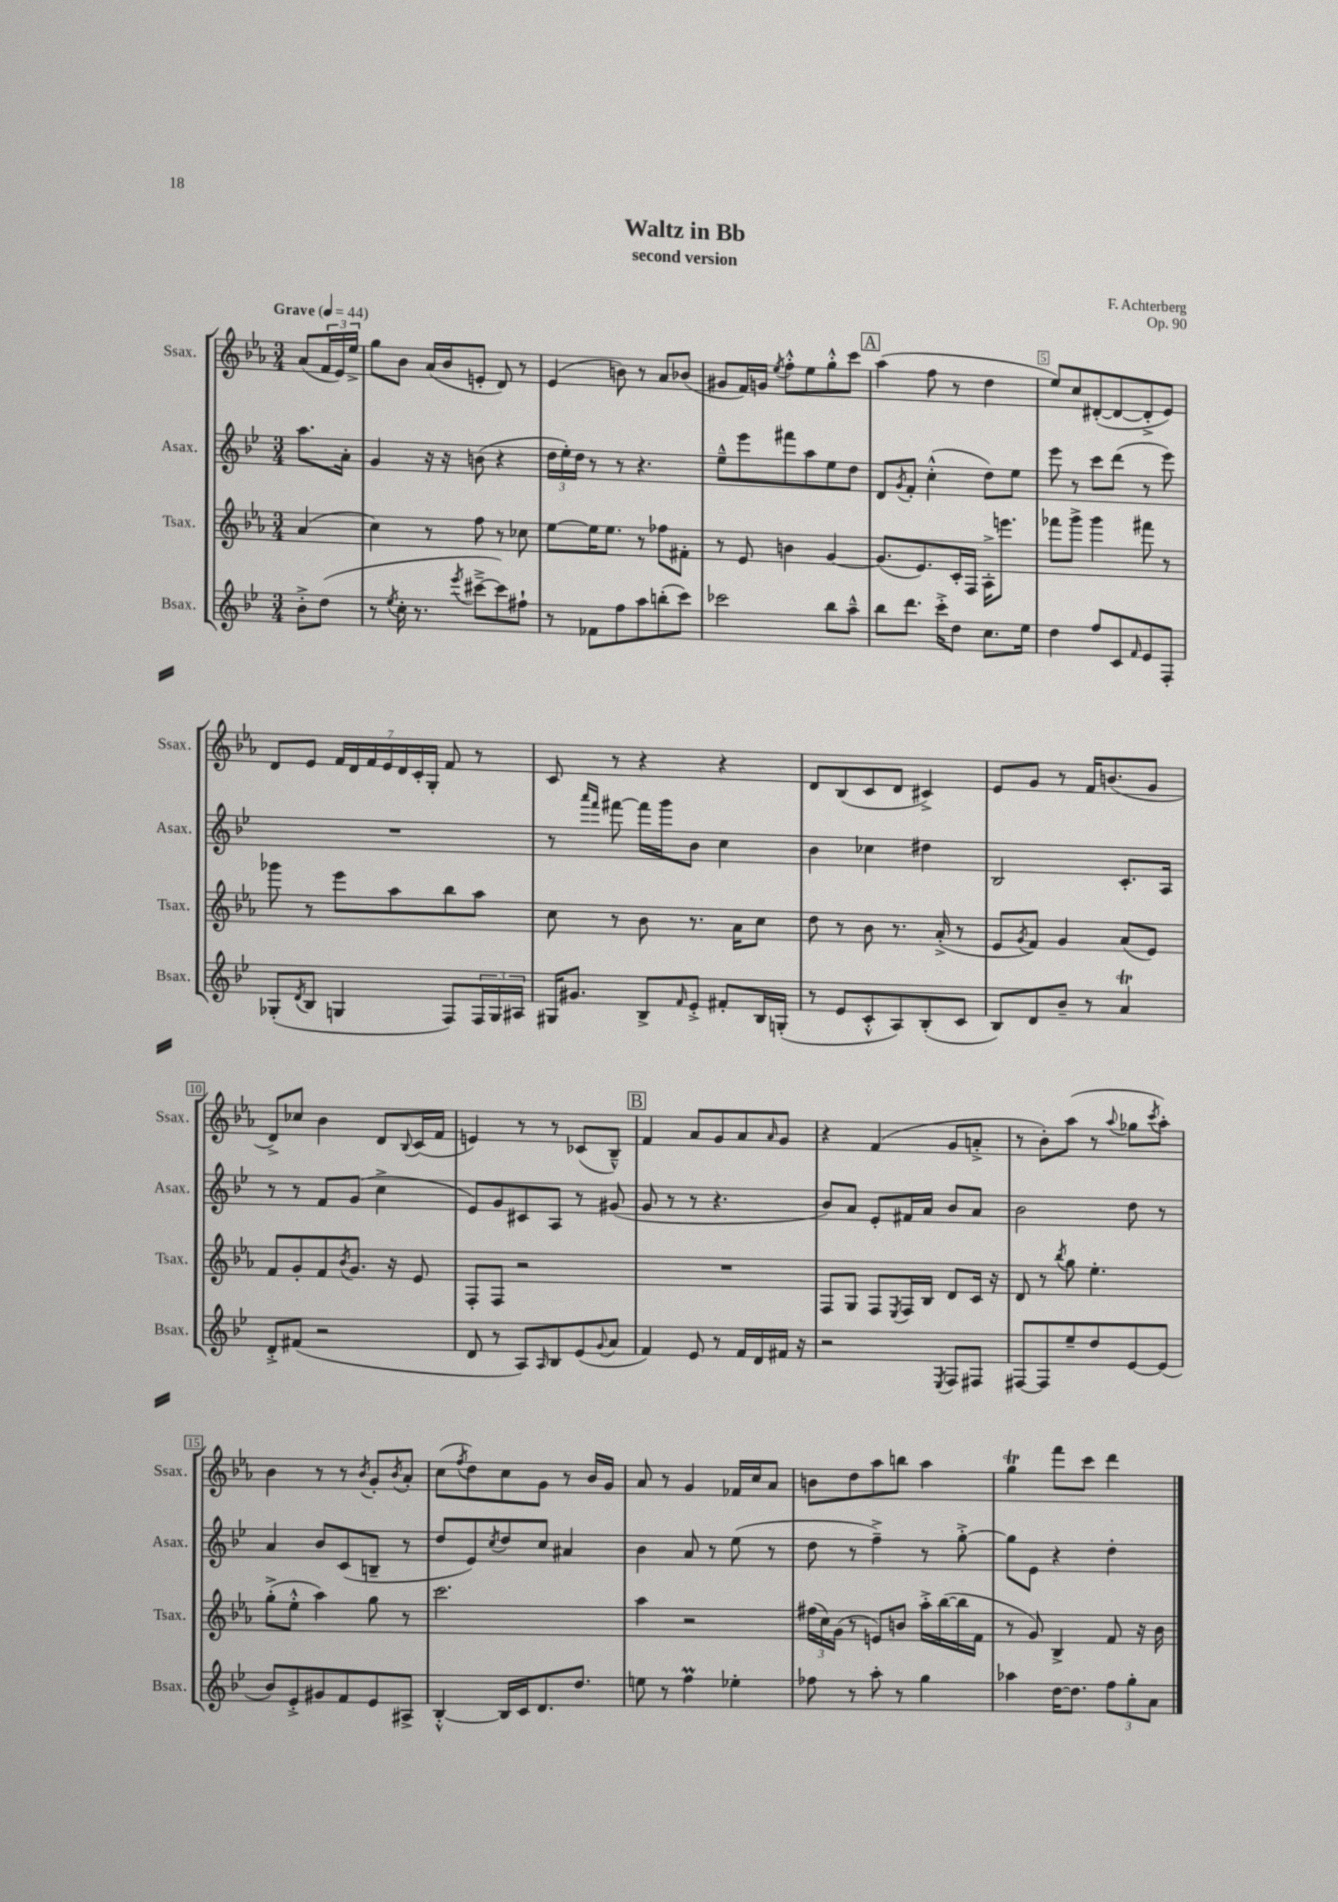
\header { title = "Waltz in Bb" composer = "F. Achterberg" subtitle = "second version" opus = "Op. 90" }
<<
\new StaffGroup <<
\new Staff = "s0" \with { instrumentName = "Ssax." shortInstrumentName = "Ssax." } {
    \clef treble \key ees \major \numericTimeSignature \time 3/4 \partial 4 \tempo "Grave" 4 = 44
    aes'8( \tuplet 3/2 { f'16 ees'16) ees''16-> } |
    g''8 bes'8 aes'16( bes'16 e'8-. d'8) r8 |
    ees'4( b'8) r8 aes'8 bes'8( |
    gis'8 f'16) g'16 \acciaccatura { ees''8 } f''8-.-^ ees''8 g''8-.-^ c'''8 |
    \mark \markup { \box "A" } aes''4( f''8 r8 d''4 |
    ees''8) c''8 dis'8~-.( dis'8~ dis'8-.-> ees'8) |
    d'8 ees'8 \tuplet 7/4 { f'16 d'16 f'16 ees'16 d'16 c'16-. g16-. } f'8 r8 |
    c'8 r8 r4 r4 |
    d'8 bes8( c'8 d'8 cis'4->) |
    ees'8 g'8 r8 f'16 b'8.( g'8 |
    d'8->) ces''8 bes'4 d'8 \appoggiatura { bes8 } c'16( f'16 |
    e'4) r8 r8 ces'8( bes8---^) |
    \mark \markup { \box "B" } f'4 aes'8 g'8 aes'8 \grace { aes'16 } g'8 |
    r4 f'4( g'8 a'8-.-> |
    r8 bes'8-.) aes''8( r8 \appoggiatura { aes''8 } ges''8 \acciaccatura { c'''8 } aes''8-.) |
    bes'4 r8 r8 \acciaccatura { bes'8 } g'8-. \acciaccatura { bes'8 } aes'8-. |
    c''8( \acciaccatura { f''8 } d''8) c''8 g'8 r8 bes'16 g'16 |
    aes'8 r8 g'4 fes'16 c''16 aes'8 |
    b'8 d''8 aes''8 b''8 aes''4 |
    g''4\trill f'''8 c'''8 d'''4 \bar "|." |
}
\new Staff = "s1" \with { instrumentName = "Asax." shortInstrumentName = "Asax." } {
    \clef treble \key bes \major \numericTimeSignature \time 3/4 \partial 4
    a''8. a'16-. |
    g'4 r16 r16 b'8( r4 |
    \tuplet 3/2 { d''16 ees''16-.) d''16 } r8 r8 r4. |
    ees''8---^ ees'''8 fis'''8 a''8 ees''8 d''8 |
    \mark \markup { \box "A" } d'8 \acciaccatura { g'8 } f'8-. c''4-.-^( d''8) ees''8 |
    ees'''8 r8 c'''8 d'''8( r8 ees'''8) |
    R2. |
    r8 \grace { a'''16 f'''16 } fis'''8~ fis'''16 g'''16 bes'8 c''4 |
    bes'4 ces''4 dis''4 |
    bes2 c'8.-. a16 |
    r8 r8 f'8 g'8( c''4-> |
    ees'8) g'8 cis'8 a8 r8 gis'8( |
    \mark \markup { \box "B" } g'8 r8 r8 r4. |
    bes'8) a'8 ees'8-. fis'16 a'16 bes'8 a'8 |
    bes'2 d''8 r8 |
    a'4 bes'8 c'8( b8-- r8 |
    d''8 ees'8) \acciaccatura { c''8 } d''8 c''8 ais'4 |
    bes'4 a'8 r8 ees''8( r8 |
    d''8 r8 f''4--->) r8 g''8~-.-> |
    g''8 ees'8 r4 d''4-. \bar "|." |
}
\new Staff = "s2" \with { instrumentName = "Tsax." shortInstrumentName = "Tsax." } {
    \clef treble \key ees \major \numericTimeSignature \time 3/4 \partial 4
    aes'4( |
    c''4) r8 f''8 r8 ces''8 |
    ees''8~ ees''16 ees''8. r8 fes''8 fis'8-. |
    r8 ees'8 b'4 g'4~ |
    \mark \markup { \box "A" } g'8.( ees'8.) c'16-. f16 aes16-.-> e'''8. |
    fes'''8 g'''8-> g'''4 fis'''8 r8 |
    ges'''8 r8 ees'''8 aes''8 bes''8 aes''8 |
    c''8 r8 bes'8 r8. aes'16 c''8 |
    d''8 r8 bes'8 r8. aes'16-.->( r8 |
    ees'8 \acciaccatura { g'8 } f'8) g'4 aes'8( ees'8) |
    f'8 g'8-. f'8 \acciaccatura { bes'8 } g'8. r16 ees'8 |
    f8-. f8 r2 |
    \mark \markup { \box "B" } R2. |
    f8 g8 f8 \acciaccatura { ees8 } f16 bes16 d'8 c'16 r16 |
    d'8 r8 \acciaccatura { bes''8 } g''8 ees''4.-. |
    g''8-.->( ees''8-.-^ aes''4) g''8 r8 |
    c'''2. |
    aes''4 r2 |
    \tuplet 3/2 { fis''16( c''16) g'16( } r8 e'8) b'8 aes''16-.-> bes''16~( bes''16 f'16 |
    r8 g'8) bes4-> f'8 r16 bes'16 \bar "|." |
}
\new Staff = "s3" \with { instrumentName = "Bsax." shortInstrumentName = "Bsax." } {
    \clef treble \key bes \major \numericTimeSignature \time 3/4 \partial 4
    bes'8-.-> d''8( |
    r8 \acciaccatura { ees''8 } c''16-. r8. \acciaccatura { ees'''8 } cis'''8~---> cis'''8) fis''8-! |
    r8 fes'8 f''8 a''8 b''8-.( c'''8) |
    ces'''2 bes''8 a''8---^ |
    \mark \markup { \box "A" } bes''8 d'''8. c'''16-.-> d''8 c''8. ees''16 |
    d''4 f''8 c'8 \grace { f'16 } ees'8 f8-. |
    ges8-.( \acciaccatura { d'8 } bes8 g4 f8) \tuplet 3/2 { f16 g16 ais16 } |
    gis16 gis'8. bes8-> \grace { f'16 } ees'8-.-> fis'8-. bes16 g16-.( |
    r8 ees'8 c'8-.-^ a8) bes8-.( c'8 |
    bes8) d'8 bes'8-- r8 a'4\trill |
    d'8-.-> fis'8( r2 |
    d'8 r8 a8) \grace { a16 } bes8 ees'8( \appoggiatura { g'8 } a'8 |
    \mark \markup { \box "B" } f'4) ees'8 r8 f'16 d'16 fis'16 r16 |
    r2 \acciaccatura { ees8 } f8 fis8 |
    fis8~ fis8 ees''8-- d''8 ees'8~ ees'8( |
    bes'8) ees'8-.-> gis'8 f'8 ees'8 ais8-> |
    bes4~-.-^ bes16 c'16 d'8. d''8. |
    e''8 r8 f''4\prall ees''4-. |
    fes''8 r8 a''8-. r8 g''4 |
    aes''4 d''16~ d''8. \tuplet 3/2 { f''8 g''8-. a'8 } \bar "|." |
}
>>
>>
\layout { \context { \Score \override BarNumber.break-visibility = ##(#f #t #t) barNumberVisibility = #(every-nth-bar-number-visible 5) \override BarNumber.stencil = #(make-stencil-boxer 0.1 0.3 ly:text-interface::print) } }
